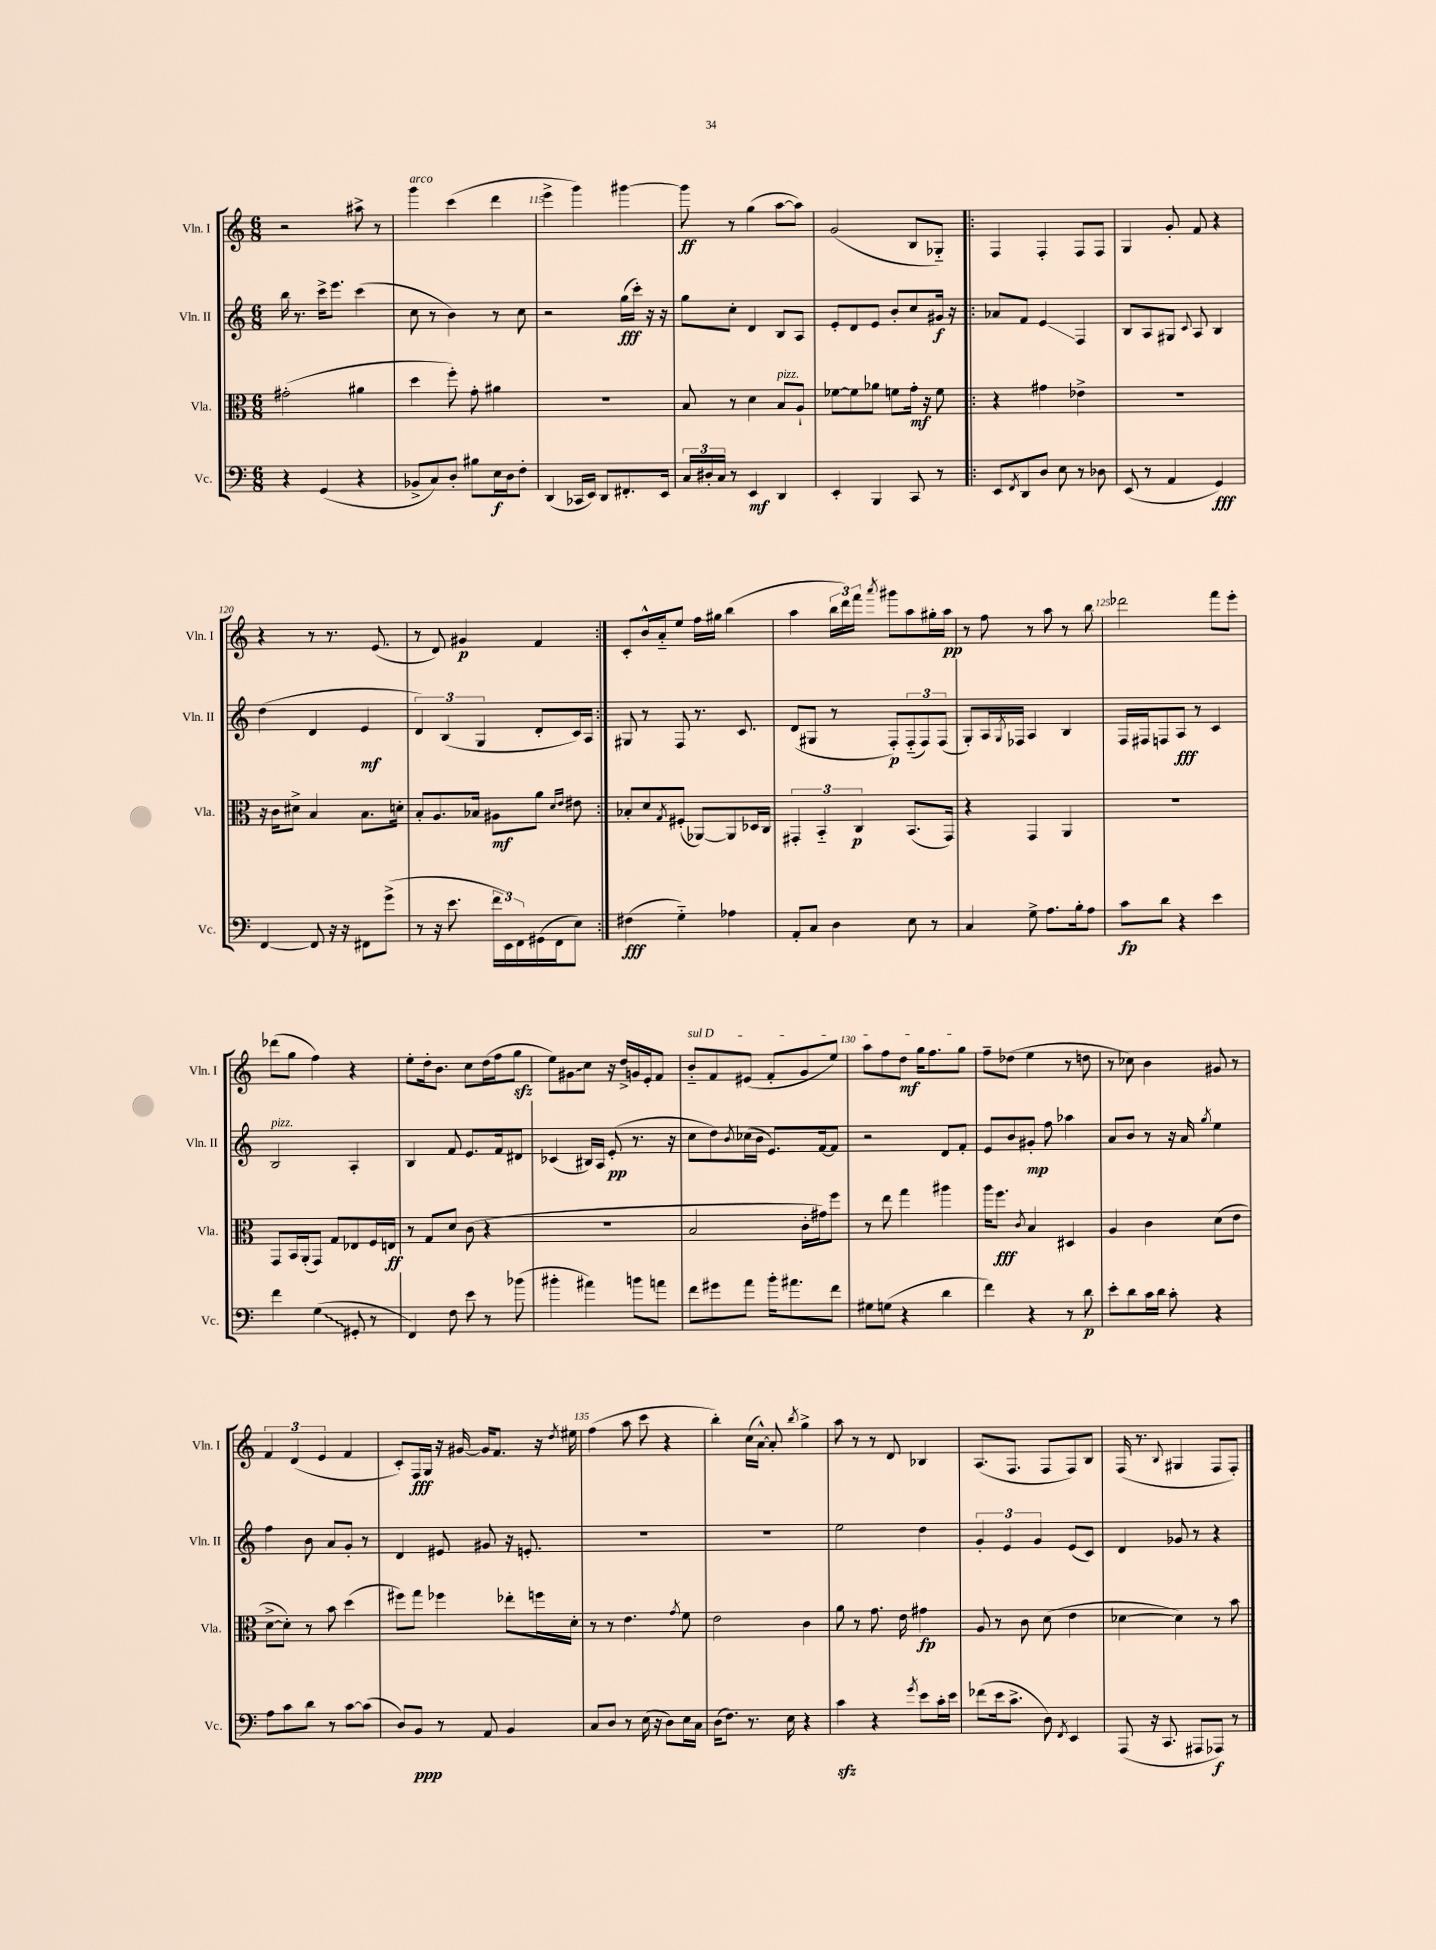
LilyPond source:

<<
\new StaffGroup <<
\new Staff = "s0" \with { instrumentName = "Vln. I" shortInstrumentName = "Vln. I" } {
    \clef treble \key c \major \numericTimeSignature \time 6/8
    r2 ais''8-> r8 |
    g'''4^\markup { \italic "arco" } c'''4( d'''4 |
    e'''4-> g'''4) gis'''4~ |
    gis'''8\ff r8 g''4( a''8~ a''8) |
    g'2( b8 ges8-_) |
    \repeat volta 2 { f4 f4-. f8 f8 |
    g4 g'8-. f'8 r4 |
    r4 r8 r8. e'8.( |
    r8 d'8) gis'4\p f'4 | }
    c'8-. b'16-^ a'16-_ e''8 f''16 gis''16 b''4( |
    a''4 \tuplet 3/2 { b''16 d'''16) f'''16 } \acciaccatura { a'''8 } gis'''8 a''8 gis''16-. a''16\pp |
    r8 f''8 r8 a''8 r8 b''8 |
    des'''2 f'''8 e'''8-. |
    des'''8( g''8 f''4) r4 |
    e''8-. d''16-. b'8. c''8 d''16( f''16 g''8\sfz |
    e''8) \once \override Glissando.style = #'zigzag gis'8\glissando c''8 r16 d''16-> g'16 e'16-. f'8 |
    \once \override TextSpanner.bound-details.left.text = \markup { \italic "sul D" } b'8-_\startTextSpan f'8 eis'8( f'8-. g'8 e''8) |
    a''8 f''8 d''8\mf g''16 f''8. g''8\stopTextSpan |
    f''8-- des''8( e''4 r8 d''8 |
    r8 ces''8) b'4 gis'8 r8 |
    \tuplet 3/2 { f'4 d'4( e'4 } f'4 |
    c'8-.) f16\fff g16 r16 gis'16~ gis'16 f'8. r16 \acciaccatura { d''8 } eis''16 |
    f''4( a''8 c'''8 r4 |
    b''4-.) c''16( a'16~-^) a'8-. \acciaccatura { b''8 } g''4-> |
    a''8 r8 r8 d'8 bes4 |
    a8.( f8. f8 f8) b8 |
    f16( r8. \appoggiatura { b8 } gis4 f8 f8-.) \bar "|." |
}
\new Staff = "s1" \with { instrumentName = "Vln. II" shortInstrumentName = "Vln. II" } {
    \clef treble \key c \major \numericTimeSignature \time 6/8
    b''16 r8. c'''16-> e'''8. c'''4( |
    c''8 r8 b'4) r8 c''8 |
    r2 g''16\fff( c'''16-.) r16 r16 |
    g''8 c''8-. d'4 b8 a8 |
    e'8-. d'8 e'8 b'8-. c''8 gis'16\f r16 |
    \repeat volta 2 { aes'8 f'8 e'4\glissando f4 |
    b8 a8 gis8 \appoggiatura { c'8 } a8 b4 |
    d''4( d'4 e'4\mf |
    \tuplet 3/2 { d'4) b4( g4 } d'8-. c'16) a16 | }
    gis8 r8 f8 r8. c'8. |
    d'8( gis8 r8 f8-.\p) \tuplet 3/2 { f8-_( f8) f8( } |
    g8-.) a16 \acciaccatura { g8 } fes16 a4 b4 |
    f16 fis16 f8 a8\fff r8 c'4 |
    b2^\markup { \italic "pizz." } a4-. |
    b4 f'8 e'8. f'16 dis'8 |
    ces'4( bis16) a16 e'8-.\pp( r8. r16 |
    c''8 d''8) \acciaccatura { b'8 } ces''16( b'16 e'8.) f'16~ f'8 |
    r2 d'8 f'8-. |
    e'8 b'8 gis'8-.\mp f''8 aes''4 |
    a'8 b'8 r8 r16 a'16 \acciaccatura { g''8 } e''4 |
    f''4 b'8 a'8 g'8-. r8 |
    d'4 eis'8 gis'8 r16 e'8.-. |
    R2. |
    R2. |
    e''2 d''4 |
    \tuplet 3/2 { g'4-. e'4 g'4 } e'8( c'8) |
    d'4 ges'8 r8 r4 \bar "|." |
}
\new Staff = "s2" \with { instrumentName = "Vla." shortInstrumentName = "Vla." } {
    \clef alto \key c \major \numericTimeSignature \time 6/8
    gis'2-.( ais'4 |
    d''4 f''8-.) g'8-. ais'4 |
    R2. |
    b8 r8 d'4 b8^\markup { \italic "pizz." } a8-! |
    fes'8~ fes'8 aes'8 f'8 g'16-.\mf r16 f'8 |
    \repeat volta 2 { r4 gis'4 ees'4-> |
    R2. |
    r16 c'16 dis'8-> b4 b8. d'16-. |
    b8-. a8. bes16 ais8\mf a'8 \grace { d'16 e'16 } eis'8 | }
    bes8-. d'8 \acciaccatura { g8 } fis8-.( aes,8~) aes,8 des16 c16 |
    \tuplet 3/2 { gis,4-. b,4-_ c4\p } b,8.( gis,16) |
    r4 g,4 a,4 |
    R2. |
    g,8 b,16 a,16-.( g,8) g8 ees8 f16 e16\ff |
    r8 g8 d'8 c'8( r4 |
    R2. |
    b2 c'16-. gis'16) f''8 |
    r8 e''8 g''4 ais''4 |
    a''16 f''8.\fff \acciaccatura { c'8 } b4 dis4 |
    a4 c'4 d'8( e'8 |
    d'8~-> d'8-.) r8 b'8 d''4( |
    fis''8) g''8 fes''4 ees''8-. f''16 d'16-. |
    r8 r8 e'4. \acciaccatura { g'8 } f'8 |
    e'2 c'4 |
    a'8 r8 g'8. e'16 gis'4\fp |
    a8 r8 c'8 d'8( e'4 |
    des'4~ des'4) r8 b'8 \bar "|." |
}
\new Staff = "s3" \with { instrumentName = "Vc." shortInstrumentName = "Vc." } {
    \clef bass \key c \major \numericTimeSignature \time 6/8
    r4 g,4( r4 |
    bes,8-> c8) d8-. bis8 e16\f d16 f8-. |
    d,4( ces,16 e,16) d,8 fis,8.-. e,16 |
    \tuplet 3/2 { c16 dis16-. c16 } r8 e,4\mf d,4 |
    e,4-. b,,4 c,8 r8 |
    \repeat volta 2 { e,8 \acciaccatura { f,8 } d,8 d8 e8 r8 des8 |
    e,8( r8 a,4 g,4\fff) |
    f,4~ f,8 r16 r16 fis,8 g'8->( |
    r8 r16 e'8. \tuplet 3/2 { f'16 e,16) f,16 } gis,16( f,16 e8) | }
    fis4\fff( g4-_) aes4 |
    a,8-. c8 d4 e8 r8 |
    c4 g8-> a8. b16-. a8 |
    c'8\fp d'8 r4 e'4 |
    f'4 \once \override Glissando.style = #'zigzag g4\glissando( gis,8-. r8 |
    f,4) f8 e'8 r8 bes'8( |
    bis'4-. ais'4) b'8 a'8 |
    f'8 gis'8 a'8 b'16-. ais'8. f'8 |
    gis8 g8( r4 d'4 |
    f'4) r4 r8 d'8\p |
    e'8-. d'8 c'16 d'16 c'8-. r4 |
    a8 c'8 d'8 r8 c'8~ c'8( |
    d8) b,8\ppp r8 a,8 b,4 |
    c8 d8 r8 e16( r16 d8) e16 c16 |
    d16( f8.) r8. e16 r4 |
    c'4\sfz r4 \acciaccatura { g'8 } e'8 c'16-. e'16 |
    fes'8( e'16 c'8.-> d8) \acciaccatura { f,8 } e,4 |
    a,,8( r16 c,8. ais,,8 aes,,8\f) r8 \bar "|." |
}
>>
>>
\layout { \context { \Score currentBarNumber = #113 \override BarNumber.break-visibility = ##(#f #t #t) barNumberVisibility = #(every-nth-bar-number-visible 5) } }
